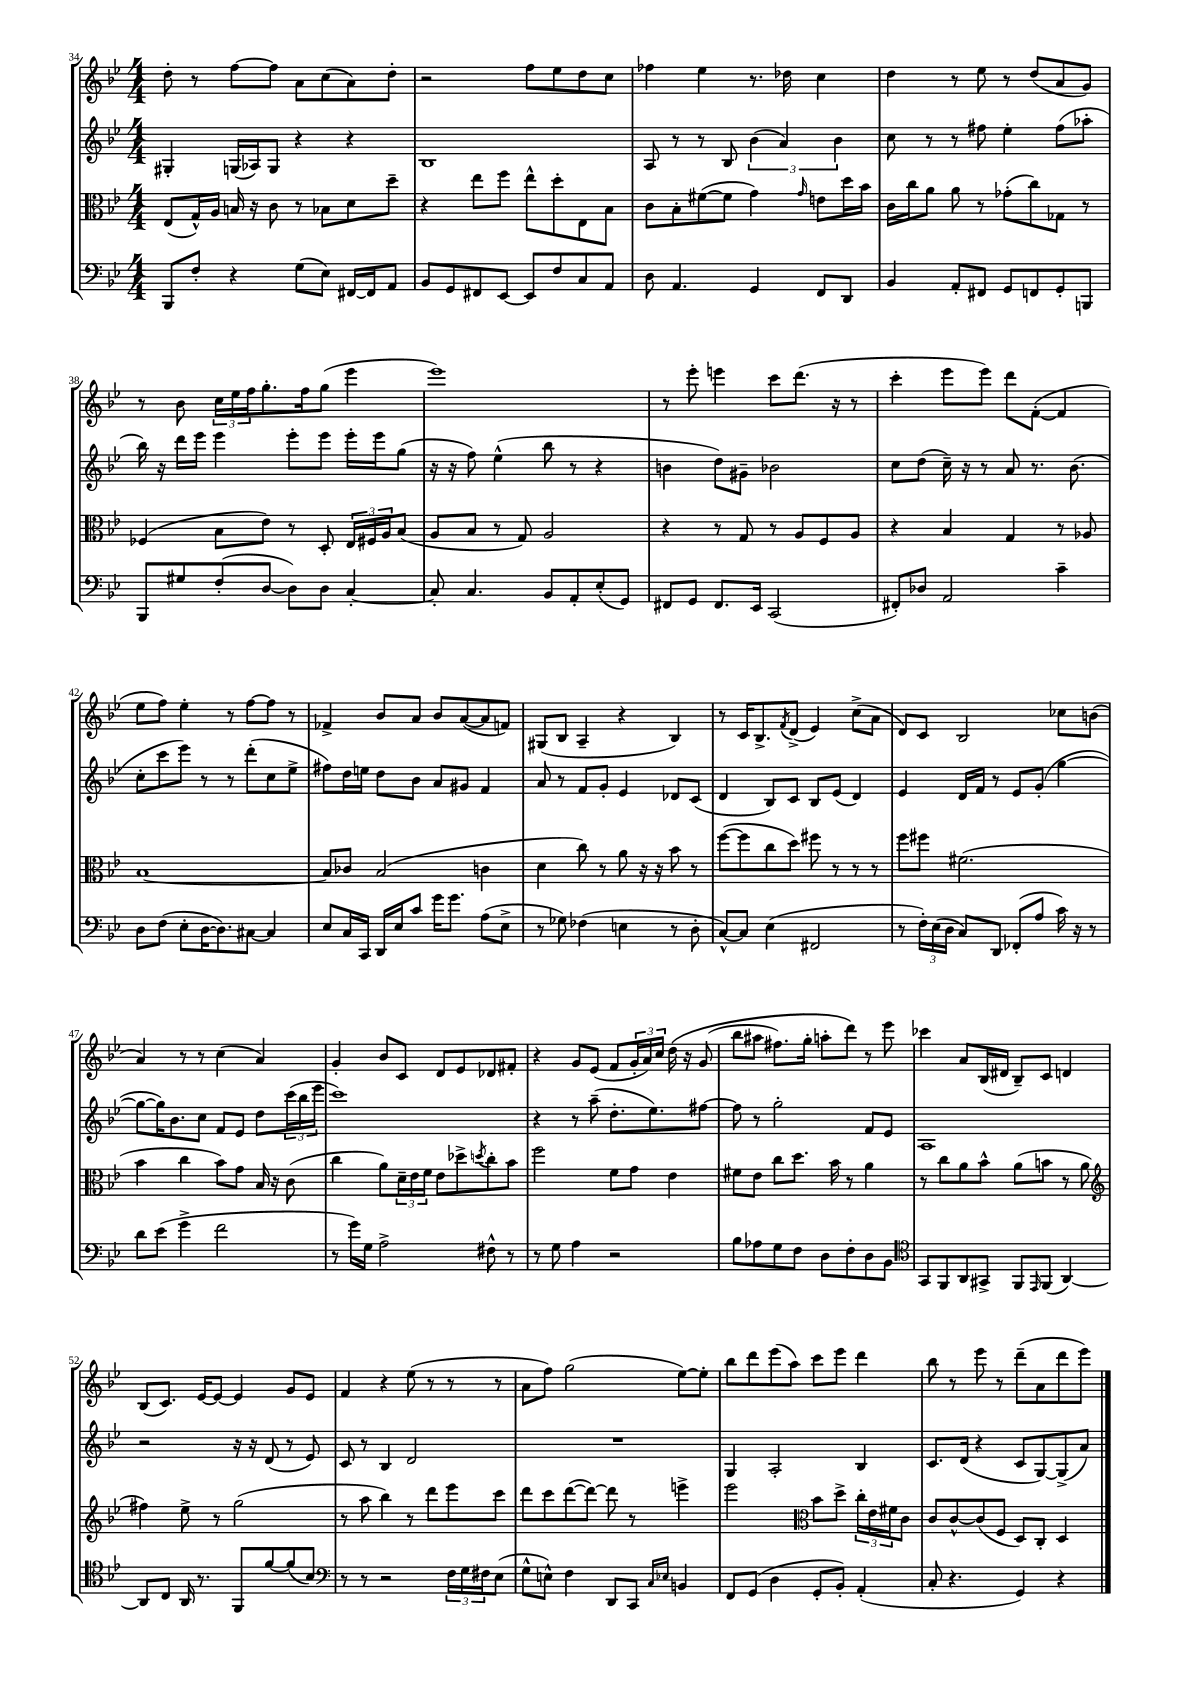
<<
\new StaffGroup <<
\new Staff = "s0" {
    \clef treble \key bes \major \numericTimeSignature \time 4/4
    d''8-. r8 f''8~ f''8 a'8 c''8( a'8) d''8-. |
    r2 f''8 ees''8 d''8 c''8 |
    fes''4 ees''4 r8. des''16 c''4 |
    d''4 r8 ees''8 r8 d''8( a'8 g'8) |
    r8 bes'8 \tuplet 3/2 { c''16 ees''16 f''16 } g''8.-. f''16 g''8( ees'''4 |
    ees'''1) |
    r8 ees'''8-. e'''4 c'''8 d'''8.( r16 r8 |
    c'''4-. ees'''8 ees'''8) d'''8 f'8~-.( f'4 |
    ees''8 f''8) ees''4-. r8 f''8~ f''8 r8 |
    fes'4-> bes'8 a'8 bes'8 a'8~( a'8 f'8) |
    gis8( bes8 a4-- r4 bes4) |
    r8 c'16 bes8.-> \acciaccatura { f'8 } d'8->( ees'4) c''8->( a'8 |
    d'8) c'8 bes2 ces''8 b'8( |
    a'4) r8 r8 c''4( a'4) |
    g'4-. bes'8 c'8 d'8 ees'8 des'8 fis'8-. |
    r4 g'8 ees'8( f'8 \tuplet 3/2 { g'16-. a'16) c''16 } d''16\( r16 g'8( |
    bes''8 ais''8 fis''8.) g''16-. a''8-. d'''8\) r8 ees'''8 |
    ces'''4 a'8 bes16( dis'16 bes8--) c'8 d'4 |
    bes8( c'8.) ees'16~ ees'8~ ees'4 g'8 ees'8 |
    f'4 r4 ees''8( r8 r8 r8 |
    a'8 f''8) g''2( ees''8~) ees''8-. |
    bes''8 d'''8 ees'''8( a''8) c'''8 ees'''8 d'''4 |
    bes''8 r8 ees'''8 r8 d'''8--( a'8 d'''8 ees'''8) \bar "|." |
}
\new Staff = "s1" {
    \clef treble \key bes \major \numericTimeSignature \time 4/4
    gis4-. g16( aes16) g8 r4 r4 |
    bes1 |
    a8 r8 r8 bes8 \tuplet 3/2 { bes'4( a'4) bes'4 } |
    c''8 r8 r8 fis''8 ees''4-. fis''8( aes''8-. |
    bes''16) r16 d'''16 ees'''16 ees'''4 ees'''8-. ees'''8 ees'''16-. ees'''16 g''8( |
    r16 r16 f''8) ees''4-^( bes''8 r8 r4 |
    b'4 d''8) gis'8-- bes'2 |
    c''8 d''8( c''16--) r16 r8 a'8 r8. bes'8.( |
    c''8-. c'''8 ees'''8) r8 r8 d'''8-.( c''8 ees''8-> |
    fis''8) d''16 e''16 d''8 bes'8 a'8 gis'8 f'4 |
    a'8 r8 f'8 g'8-. ees'4 des'8 c'8( |
    d'4 bes8) c'8 bes8 ees'8( d'4) |
    ees'4 d'16 f'16 r8 ees'8 g'8-.( g''4~ |
    g''8~ g''16) bes'8. c''8 f'8 ees'8 d''8 \tuplet 3/2 { c'''16( bes''16 ees'''16 } |
    c'''1) |
    r4 r8 a''8--( d''8.-. ees''8.) fis''8~ |
    fis''8 r8 g''2-. f'8 ees'8 |
    a1 |
    r2 r16 r16 d'8( r8 ees'8) |
    c'8 r8 bes4 d'2 |
    R1 |
    g4 a2-. bes4 |
    c'8. d'16( r4 c'8 g8~) g8->( a'8) \bar "|." |
}
\new Staff = "s2" {
    \clef alto \key bes \major \numericTimeSignature \time 4/4
    ees8( g16-^) a16 b16 r16 c'8 r8 bes8 d'8 d''8-- |
    r4 ees''8 f''8 ees''8-^ d''8-. ees8 bes8 |
    c'8 bes8-. fis'8~( fis'8 g'4) \grace { g'16 } e'8 d''16 bes'16 |
    c'16 c''16 a'8 a'8 r8 ges'8-.( c''8) ges8 r8 |
    fes4( bes8 ees'8) r8 d8-. \tuplet 3/2 { ees16 fis16 a16 } bes8( |
    a8 bes8 r8 g8) a2 |
    r4 r8 g8 r8 a8 f8 a8 |
    r4 bes4 g4 r8 aes8 |
    bes1~ |
    bes8 ces'8 bes2( c'4 |
    d'4 c''8) r8 a'8 r16 r16 bes'8 r8 |
    f''8~( f''8 c''8 d''8) fis''8 r8 r8 r8 |
    f''8 fis''8 fis'2.( |
    bes'4 c''4 bes'8) g'8 bes16 r16 c'8( |
    c''4 a'8) \tuplet 3/2 { d'16-- ees'16 f'16 } ees'8 des''8-> \acciaccatura { d''8 } c''8-. bes'8 |
    f''2 f'8 g'8 ees'4 |
    fis'8 ees'8 c''8 d''8. bes'16 r8 a'4 |
    r8 c''8 a'8 bes'8-^ a'8( b'8 r8 a'8 |
    \clef treble fis''4) ees''8-> r8 g''2( |
    r8 a''8 bes''4) r8 d'''8 ees'''8 c'''8 |
    d'''8 c'''8 d'''8~( d'''8~) d'''8 r8 e'''4-> |
    ees'''2 \clef alto bes'8 d''8-> \tuplet 3/2 { c''16-. ees'16 fis'16 } c'8 |
    c'8 c'8~-^ c'8( f8 d8) c8-. d4 \bar "|." |
}
\new Staff = "s3" {
    \clef bass \key bes \major \numericTimeSignature \time 4/4
    bes,,8 f8-. r4 g8( ees8) fis,16~ fis,16 a,8 |
    bes,8 g,8 fis,8 ees,8~ ees,8 f8 c8 a,8 |
    d8 a,4. g,4 f,8 d,8 |
    bes,4 a,8-. fis,8 g,8 f,8 g,8-. b,,8 |
    bes,,8 gis8 f8-.( d8~ d8) d8 c4~-. |
    c8-. c4. bes,8 a,8-. ees8-.( g,8) |
    fis,8 g,8 fis,8. ees,16 c,2( |
    fis,8-.) des8 a,2 c'4-- |
    d8 f8( ees8-. d16~ d8.) cis8~ cis4 |
    ees8 c16 c,16 d,16 ees16 c'8 g'16 g'8. a8( ees8-> |
    r8 ges8) fes4( e4 r8 d8-. |
    c8~-^) c8 ees4( fis,2 |
    r8 \tuplet 3/2 { f16-.) ees16( d16 } c8) d,8 fes,8-.( a8 c'16) r16 r8 |
    d'8 ees'8( g'4-> f'2 |
    r8 g'16) g16 a2-> fis8-^ r8 |
    r8 g8 a4 r2 |
    bes8 aes8 g8 f8 d8 f8-. d8 bes,8 |
    \clef tenor g,8 f,8 a,8 gis,8-> f,8 \grace { ees,16 } f,8( a,4~) |
    a,8 c8 a,16 r8. f,8 f'8~ f'8( bes8) |
    \clef bass r8 r8 r2 \tuplet 3/2 { f16 g16 fis16 } ees8( |
    g8-^ e8-^) f4 d,8 c,8 \grace { c16 ees16 } b,4 |
    f,8 g,8( d4 g,8-. bes,8-.) a,4-.( |
    c8-. r4. g,4) r4 \bar "|." |
}
>>
>>
\layout { \context { \Score currentBarNumber = #34 } }
